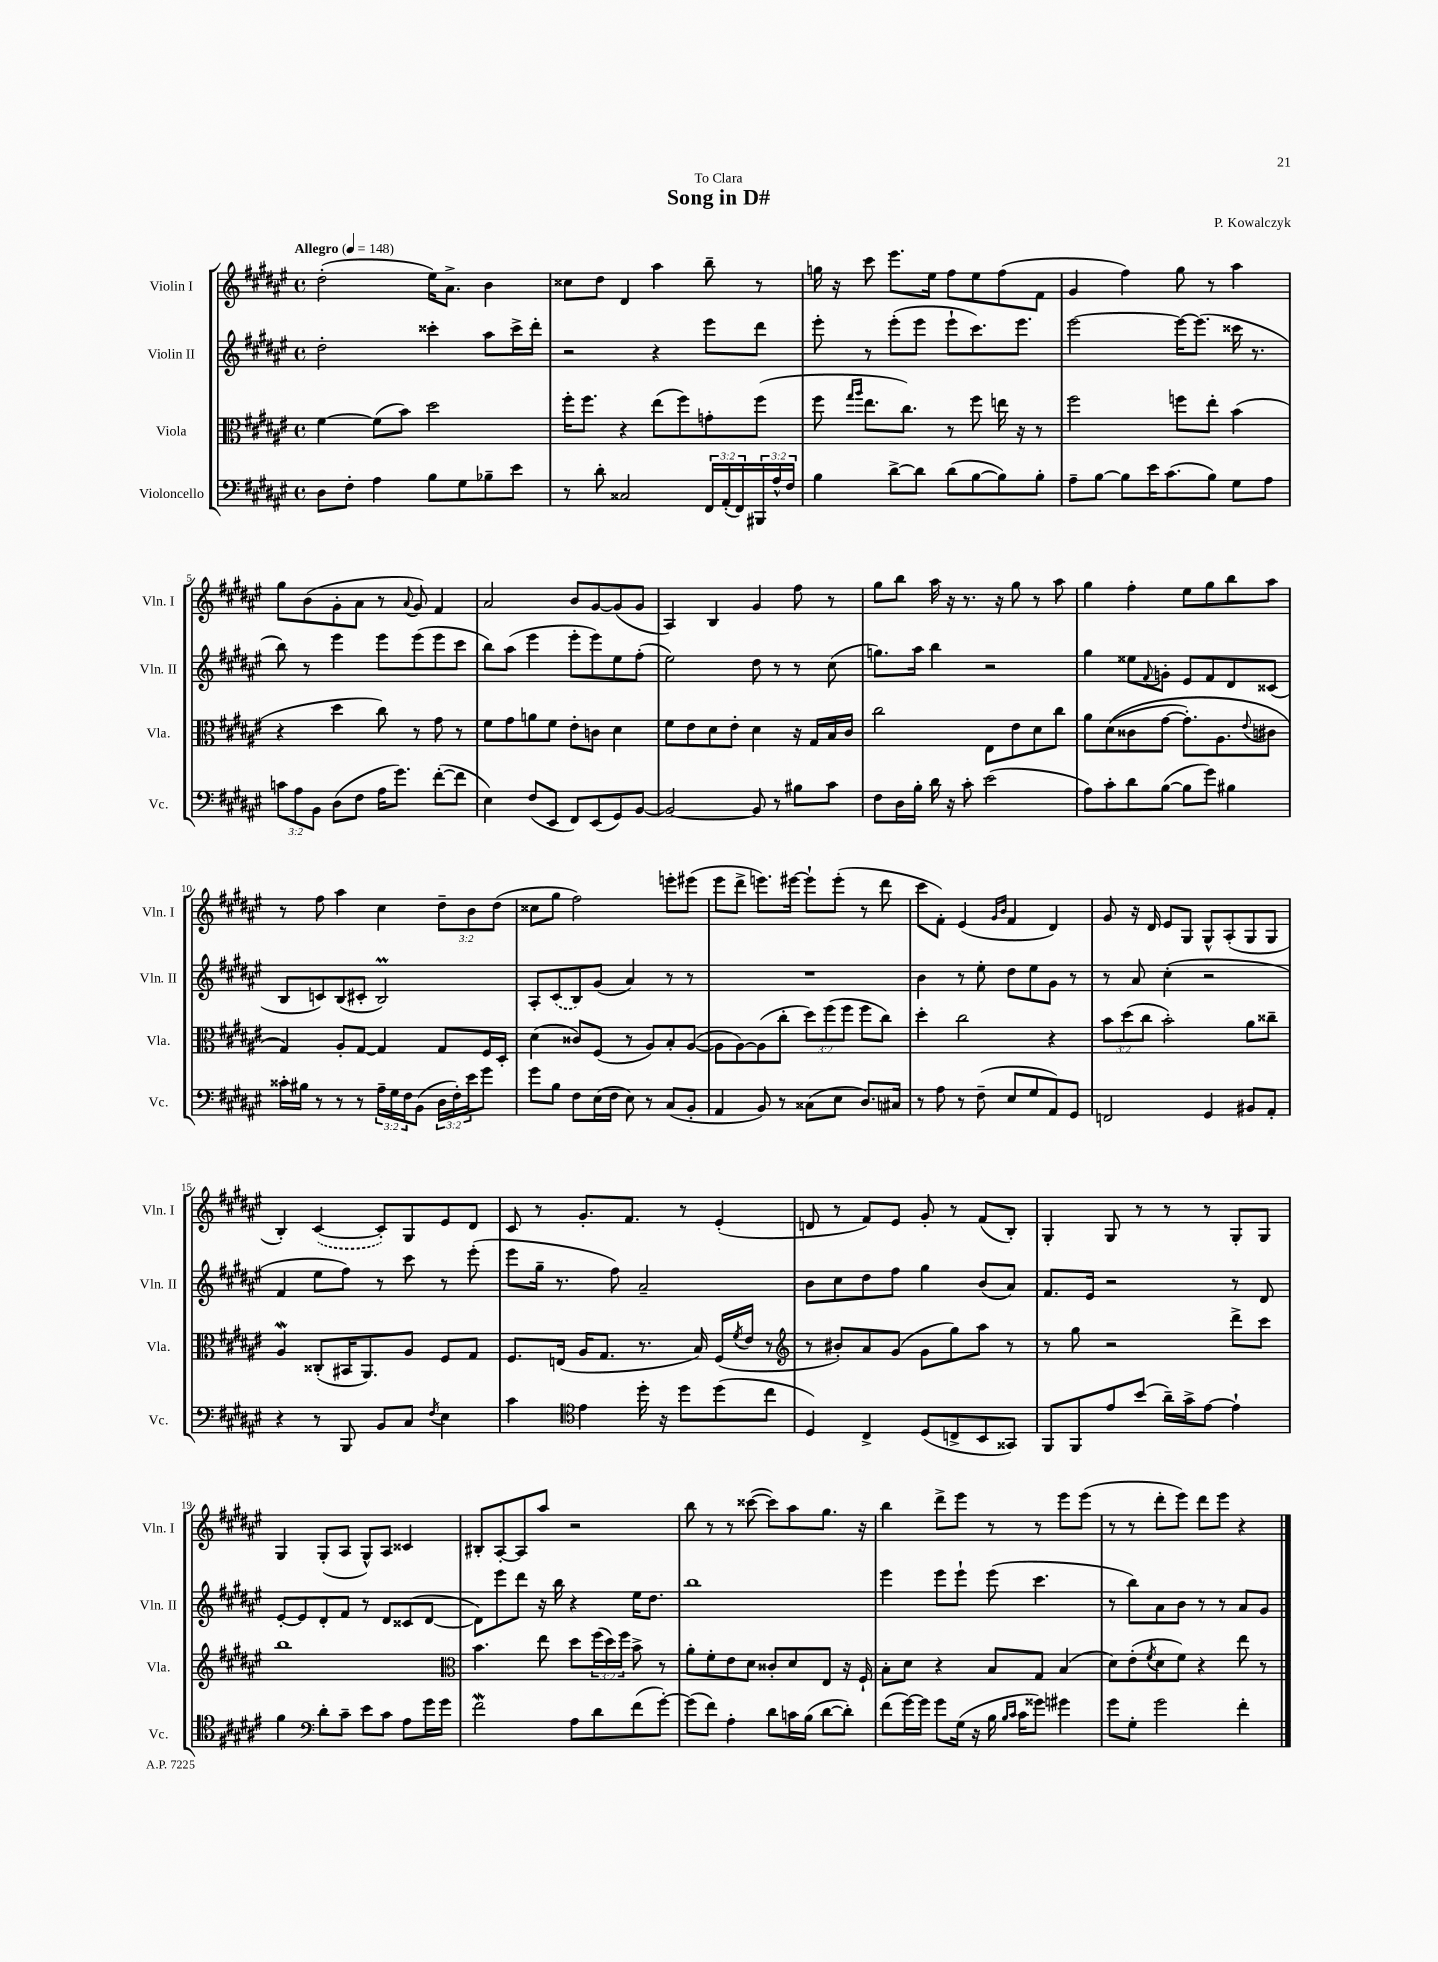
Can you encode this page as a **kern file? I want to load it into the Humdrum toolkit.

**kern	**kern	**kern	**kern
*staff4	*staff3	*staff2	*staff1
*clefF4	*clefC3	*clefG2	*clefG2
*k[f#c#g#d#a#e#]	*k[f#c#g#d#a#e#]	*k[f#c#g#d#a#e#]	*k[f#c#g#d#a#e#]
*M4/4	*M4/4	*M4/4	*M4/4
*met(c)	*met(c)	*met(c)	*met(c)
*MM148	*MM148	*MM148	*MM148
8D#	[4f#	2dd#'	(2dd#'
8F#'	.	.	.
4A#	(8f#]	.	.
.	8b)	.	.
8B	2dd#	4ccc##'	16ee#)
.	.	.	8.a#^
8G#	.	.	.
8B-~	.	8aa#	4b
8e#	.	16ccc##^	.
.	.	16ddd#'	.
=	=	=	=
8r	16ff#'	2r	8cc##
.	8.ff#	.	.
8d#'	.	.	8dd#
2C##	4r	.	4d#
.	(8ee#	4r	4aa#
.	8ff#)	.	.
24FF#	8g'	8eee#	8bb~
(24AA#'	.	.	.
24FF#)	.	.	.
24BBB#	(8ff#	8ddd#	8r
24A#^^	.	.	.
24F#	.	.	.
=	=	=	=
4B	8ff#	8eee#'	16gg
.	.	.	16r
.	16qqgg#	.	.
.	16qqaa#	.	.
.	8.ee#	8r	8ccc#
[8d#^	.	(8eee#'	8.eee#
.	8.cc#)	.	.
8d#]	.	8eee#	.
.	.	.	16ee#
(8d#	8r	8eee#`	8ff#
[8B	8ff#	8.ccc#)	8ee#
8B])	16ee	.	(8ff#
.	16r	8.eee#	.
8B'	8r	.	8f#
=	=	=	=
8A#~	2ff#	[2eee#	4g#
[8B	.	.	.
8B]	.	.	4ff#)
16e#	.	.	.
(8.c#	.	.	.
.	8ff	16eee#_	8gg#
.	.	(8.eee#]	.
8B)	8ee#'	.	8r
8G#	(4b	16ccc##	4aa#
.	.	8.r	.
8A#	.	.	.
=	=	=	=
12c	4r	8bb)	8gg#
12A#	.	.	.
.	.	8r	(8b
12BB	.	.	.
(8D#	4dd#	4eee#	8g#'
8F#	.	.	8a#
16A#	8cc#)	8eee#	8r
8.g#)	.	.	.
.	.	.	8qqa#
.	8r	(8eee#	8g#)
([8f#'	8g#	8eee#	4f#
8f#]	8r	8ccc#	.
=	=	=	=
4E#)	8f#	8bb)	2a#
.	8g#	(8aa#	.
(8F#	8a	4eee#	.
8EE#	8f#	.	.
8FF#)	8e#'	8eee#'	8b
(8EE#	8c	8eee#)	[8g#
8GG#)	4d#	8ee#	(8g#]
[8BB	.	(8ff#'	8g#
=	=	=	=
2BB_	8f#	2ee#)	4A#)
.	8e#	.	.
.	8d#	.	4B
.	8e#'	.	.
8BB]	4d#	8dd#	4g#
8r	.	8r	.
8B#	16r	8r	8ff#
.	16G#	.	.
8c#	16B	(8cc#	8r
.	16c#	.	.
=	=	=	=
8F#	2cc#	8.gg)	8gg#
16D#	.	.	8bb
16B'	.	16aa#	.
16d#	.	4bb	16aa#
16r	.	.	16r
8c#'	.	.	8.r
(2e#	8E#	2r	.
.	.	.	16r
.	8e#	.	8gg#
.	8d#	.	8r
.	8cc#	.	8aa#
=	=	=	=
8A#)	8a#	4gg#	4gg#
8c#'	&((8d#	.	.
8d#	8c##	8ee##	4ff#'
.	.	8qqf#	.
([8B	[8g#	8g'	.
8B]	8.g#'])	8e#	8ee#
8g#)	.	8f#	8gg#
.	8.A#	.	.
4B#	.	8d#	8bb
.	8qqe#	.	.
.	8c#	(8c##	8aa#
=	=	=	=
16c##'	4G#&)	8B	8r
16B#	.	.	.
8r	.	8c)	8ff#
8r	8A#'	(8B	4aa#
8r	[8G#	8c#'	.
24A#~	4G#]	2B)	4cc#
24G#	.	.	.
24F#	.	.	.
(8BB	.	.	.
24D#	8G#	.	12dd#~
24F#')	.	.	.
24e#	.	.	12b
8g#	16F#	.	.
.	.	.	(12dd#
.	16D#'	.	.
=	=	=	=
8g#	(4d#	8A#'	8cc##
8B	.	(8c#	8gg#
8F#	8c##)	8B)	2ff#)
(16E#	(8F#	(8g#	.
16F#	.	.	.
8E#)	8r	4a#)	.
8r	8A#)	.	.
(8C#	8B'	8r	8eee'
8BB'	([8A#	8r	(8eee#
=	=	=	=
4AA#	8A#]	1r	8eee#
.	[8A#)	.	8ddd#^
8BB)	(8A#]	.	8.eee)
8r	8cc#'	.	.
.	.	.	[16eee#
(8C##	12dd#)	.	8eee#`]
.	(12ff#	.	.
8E#	.	.	(8eee#'
.	12ff#	.	.
8.D#)	8ff#	.	8r
.	8cc#)	.	8ddd#
16C#	.	.	.
=	=	=	=
8r	4dd#'	4b	8ccc#
8A#	.	.	8f#')
8r	2cc#	8r	(4e#
(8F#~	.	8ee#'	.
.	.	.	16qqg#
.	.	.	16qqb
8E#	.	8dd#	4f#
8G#	.	8ee#	.
8AA#)	4r	8g#	4d#)
8GG#	.	8r	.
=	=	=	=
2FF	12b	8r	8g#
.	(12dd#	.	.
.	.	8a#	16r
.	12cc#	.	.
.	.	.	16d#
.	2b')	(4cc#'	8e#
.	.	.	8G#
4GG#	.	2r	8G#^^
.	.	.	(8A#'
8BB#	8a#	.	8G#
8AA#'	8cc##~	.	8G#
=	=	=	=
4r	4A#	4f#	4B')
8r	(8C##'	8ee#	([4c#
8BBB	16BB#	8ff#)	.
.	8.AA#)	.	.
8BB	.	8r	8c#'])
8C#	8A#	8ccc#	8G#
8qF#	.	.	.
4E#	8F#	8r	8e#
.	8G#	(8eee#'	8d#
=	=	=	=
4c#	8.F#	8eee#	8c#
.	.	16gg#~	8r
.	(16E	8.r	.
*clefC4	*	*	*
4e#	16A#	.	8.g#'
.	8.G#	.	.
.	.	8ff#)	.
.	.	.	8.f#
16dd#'	8.r	2a#~	.
16r	.	.	.
8dd#	.	.	8r
.	16B)	.	.
(8dd#	(16F#	.	(4e#'
.	8qf#	.	.
.	16e#	.	.
8cc#	8r	.	.
=	=	=	=
*	*clefG2	*	*
4D#)	8r	8b	8d
.	8b#')	8cc#	8r
4C#^	8a#	8dd#	8f#)
.	(8g#	8ff#	8e#
(8D#	8g#	4gg#	8g#'
8C^	8gg#)	.	8r
8BB	8aa#	(8b	(8f#
8GG##)	8r	8a#)	8B')
=	=	=	=
8FF#	8r	8.f#	4G#'
8FF#	8gg#	.	.
.	.	16e#	.
8e#	2r	2r	8G#
(8b	.	.	8r
16a#~)	.	.	8r
16g#^	.	.	.
[8e#	.	.	8r
4e#`]	8ddd#^	8r	8G#'
.	8ccc#	8d#	8G#
=	=	=	=
4f#	1bb	[8e#'	4G#
.	.	8e#]	.
*clefF4	*	*	*
8d#'	.	8d#'	(8G#'
8c#~	.	8f#	8A#
8e#	.	8r	8G#^^)
8c#	.	8d#	8A#
8A#	.	(8c##	4c##
16g#	.	[8d#	.
16g#	.	.	.
=	=	=	=
*	*clefC3	*	*
2f#	4.b	8d#])	8B#'
.	.	8eee#	[8A#'
.	.	8ddd#	8A#]
.	8ee#	16r	8aa#
.	.	16bb	.
8A#	8dd#	4r	2r
8d#	(24ff#	.	.
.	24dd#)	.	.
.	24ff#	.	.
(8f#	8b^	16ee#	.
.	.	8.dd#	.
[8g#')	8r	.	.
=	=	=	=
(8g#]	8a#'	1bb	8bb
8f#)	8f#'	.	8r
4A#'	8e#	.	8r
.	8d#	.	([8ccc##
8d#	8c##'	.	8ccc##])
16c	8d#	.	8aa#
(16B	.	.	.
[8d#	8E#	.	8.gg#
8d#'])	16r	.	.
.	16F#`	.	16r
=	=	=	=
(8f#	8B'	4eee#	4bb
[16g#)	8d#	.	.
16g#]	.	.	.
8g#	4r	8eee#	8ddd#^
(16G#	.	8eee#`	8eee#
16r	.	.	.
16B	8B	(8eee#	8r
16qqB	.	.	.
16qqc#	.	.	.
16c#	.	.	.
8g##)	8G#	4.ccc#	8r
4g#	(4B	.	8eee#
.	.	.	(8eee#
=	=	=	=
8g#	8d#)	8r	8r
8G#'	(8e#'	8bb)	8r
.	8qf#	.	.
2g#	8d#	8a#	8ddd#'
.	8f#)	8b	8eee#)
.	4r	8r	8ddd#
.	.	8r	8eee#
4f#'	8ee#	8a#	4r
.	8r	8g#	.
==	==	==	==
*-	*-	*-	*-
